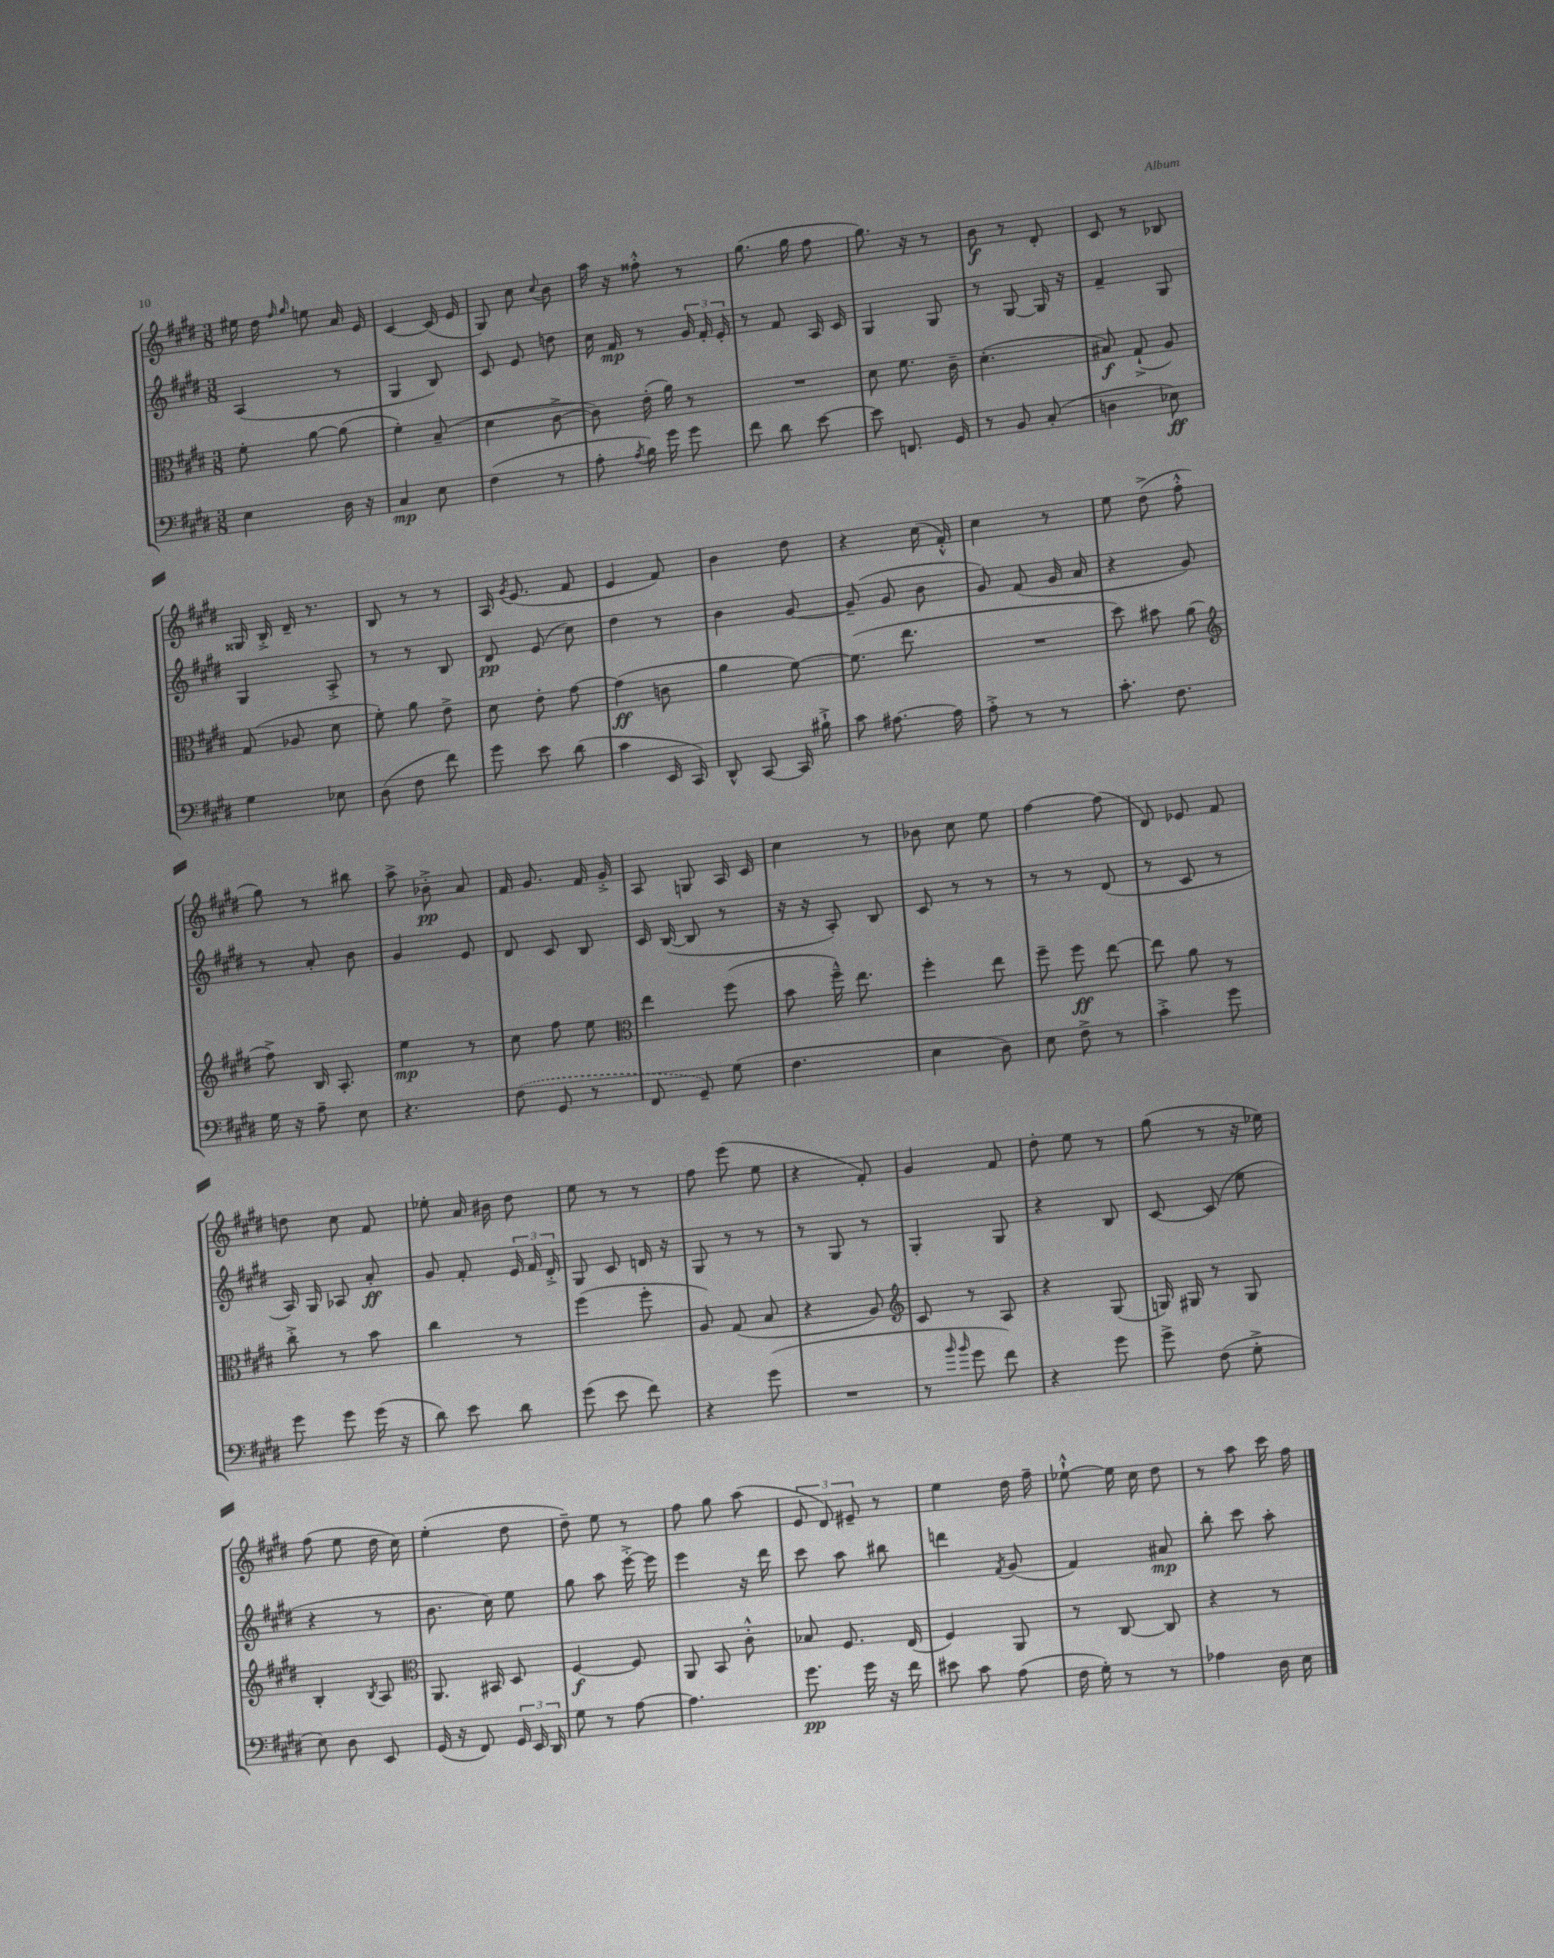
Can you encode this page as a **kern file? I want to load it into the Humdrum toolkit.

**kern	**dynam	**kern	**dynam	**kern	**dynam	**kern	**dynam
*part4	*part4	*part3	*part3	*part2	*part2	*part1	*part1
*staff4	*staff4	*staff3	*staff3	*staff2	*staff2	*staff1	*staff1
*clefF4	*	*clefC3	*	*clefG2	*	*clefG2	*
*k[f#c#g#d#]	*	*k[f#c#g#d#]	*	*k[f#c#g#d#]	*	*k[f#c#g#d#]	*
*M3/8	*	*M3/8	*	*M3/8	*	*M3/8	*
=17	=17	=17	=17	=17	=17	=17	=17
4E\	.	8f#'\	.	(4A/	.	16ee#X\	.
.	.	.	.	.	.	16dd#\	.
.	.	.	.	.	.	16qqff#/	.
.	.	.	.	.	.	16qqgg#/	.
.	.	[8a\	.	.	.	8een\	.
16D#\	.	(8a\]	.	8r	.	16a/	.
16r	.	.	.	.	.	16e/	.
=18	=18	=18	=18	=18	=18	=18	=18
4C#/	mp	4f#'\)	.	4G#/	.	[4c#/	.
8E\	.	(8B~/	.	8B/)	.	(16c#/]	.
.	.	.	.	.	.	16e/	.
=19	=19	=19	=19	=19	=19	=19	=19
(4F#\	.	4d#\	.	8c#/	.	8G#/)	.
.	.	.	.	8e/	.	8cc#\	.
.	.	.	.	.	.	8qqcc#/	.
8r	.	[8c#^\	.	8ddn\	.	8b\	.
=20	=20	=20	=20	=20	=20	=20	=20
8A'\	.	8c#\])	.	16cc#\	.	16aa\	.
.	.	.	.	16f#/	mp	16r	.
8qA/	.	.	.	.	.	.	.
16B\)	.	(16e'\	.	8r	.	8ff##X'^^\	.
16g#\	.	16a\)	.	.	.	.	.
8g#\	.	8r	.	24g#/	.	8r	.
.	.	.	.	24f#'/	.	.	.
.	.	.	.	24e'/	.	.	.
=21	=21	=21	=21	=21	=21	=21	=21
8f#\	.	4.r	.	8r	.	(8.gg#\	.
8d#\	.	.	.	8f#/	.	.	.
.	.	.	.	.	.	16gg#\	.
[8e\	.	.	.	16A/	.	8ff#\	.
.	.	.	.	16c#/	.	.	.
=22	=22	=22	=22	=22	=22	=22	=22
8e\]	.	8d#\	.	4G#/	.	8.gg#\)	.
8.FFn/	.	8.f#\	.	.	.	.	.
.	.	.	.	.	.	16r	.
.	.	.	.	8G#/	.	8r	.
16GG#/	.	16c#~\	.	.	.	.	.
=23	=23	=23	=23	=23	=23	=23	=23
8r	.	(4.d#'\	.	8r	.	8b\	f
8BB/	.	.	.	[8G#/	.	8r	.
(8C#'/	.	.	.	16G#/]	.	8d#'/	.
.	.	.	.	16r	.	.	.
=24	=24	=24	=24	=24	=24	=24	=24
4Dn\	.	8B#X/)	f	4f#~/	.	8c#/	.
.	.	(8G#`^/	.	.	.	8r	.
8E-X\)	ff	8A/)	.	8G#/	.	8B-X/	.
!!LO:LB:g=z
=25	=25	=25	=25	=25	=25	=25	=25
4G#\	.	(8G#/	.	4G#/	.	16G##X/	.
.	.	.	.	.	.	16B'^/	.
.	.	8A-X/	.	.	.	16d#~/	.
.	.	.	.	.	.	8.r	.
8E-X\	.	8d#\	.	8A'^/	.	.	.
=26	=26	=26	=26	=26	=26	=26	=26
(8D#\	.	8f#'\)	.	8r	.	8B/	.
8F#\	.	8a\	.	8r	.	8r	.
8f#\)	.	8e^\	.	8B/	.	8r	.
=27	=27	=27	=27	=27	=27	=27	=27
8g#\	.	8d#\	.	8d#/	pp	16A/	.
.	.	.	.	.	.	8qg#/	.
.	.	.	.	.	.	(8.e/	.
8e\	.	8e'\	.	(8e/	.	.	.
(8d#\	.	[8g#\	.	8cc#\)	.	8f#/	.
=28	=28	=28	=28	=28	=28	=28	=28
4c#\	.	(4g#\]	ff	4dd#\	.	4e/	.
16EE/	.	8cn\	.	8r	.	8f#/)	.
16CC#/)	.	.	.	.	.	.	.
=29	=29	=29	=29	=29	=29	=29	=29
8DD#^^/	.	4a\	.	4b\	.	4b\	.
[8CC#/	.	.	.	.	.	.	.
16CC#/]	.	[8f#\)	.	[8g#/	.	8dd#\	.
16B#X`^\	.	.	.	.	.	.	.
=30	=30	=30	=30	=30	=30	=30	=30
8c#\	.	(8.f#\]	.	(8g#~/]	.	4r	.
[8.A#X\	.	.	.	8g#/	.	.	.
.	.	8.ee\	.	.	.	.	.
.	.	.	.	8b\	.	(16cc#\	.
16A#\]	.	.	.	.	.	16f#'^^/)	.
=31	=31	=31	=31	=31	=31	=31	=31
8A'^\	.	4.r	.	8g#/)	.	4cc#\	.
8r	.	.	.	(8f#/	.	.	.
8r	.	.	.	16g#/	.	8r	.
.	.	.	.	16a/	.	.	.
=32	=32	=32	=32	=32	=32	=32	=32
8.c#'\	.	8dd#\)	.	4r	.	8ee\	.
.	.	8b#X\	.	.	.	(8dd#^\	.
8.F#\	.	.	.	.	.	.	.
.	.	(8a\	.	8g#/)	.	8ff#'^^\	.
!!LO:LB:g=z
=33	=33	=33	=33	=33	=33	=33	=33
*	*	*clefG2	*	*	*	*	*
16G#\	.	8ff#^\)	.	8r	.	8gg#\)	.
16r	.	.	.	.	.	.	.
8A~\	.	16B/	.	8a'/	.	8r	.
.	.	8.A'/	.	.	.	.	.
8E\	.	.	.	8b\	.	8bb#X\	.
=34	=34	=34	=34	=34	=34	=34	=34
4.r	.	4ee\	mp	4g#/	.	8aa^\	.
.	.	.	.	.	.	8b-X'^\	pp
.	.	8r	.	8e/	.	8a/	.
=35	=35	=35	=35	=35	=35	=35	=35
(8F#\	.	8cc#\	.	8d#/	.	16f#/	.
.	.	.	.	.	.	8.g#/	.
8GG#/	.	8ff#\	.	8c#/	.	.	.
8r	.	8ee\	.	8B/	.	16f#/	.
.	.	.	.	.	.	16g#'^/	.
=36	=36	=36	=36	=36	=36	=36	=36
*	*	*clefC3	*	*	*	*	*
8FF#/	.	4ee\	.	16c#/	.	8A/	.
.	.	.	.	([16B/	.	.	.
8GG#~/)	.	.	.	8B/]	.	8Gn/	.
(8G#\	.	(8ff#\	.	8r	.	16A/	.
.	.	.	.	.	.	16c#/	.
=37	=37	=37	=37	=37	=37	=37	=37
4.F#\	.	8b\	.	16r	.	4cc#\	.
.	.	.	.	16r	.	.	.
.	.	16ff#~^^\)	.	8A'/)	.	.	.
.	.	8.ee\	.	.	.	.	.
.	.	.	.	8B/	.	8r	.
=38	=38	=38	=38	=38	=38	=38	=38
4E\	.	4ff#'\	.	8c#/	.	8b-X\	.
.	.	.	.	8r	.	8cc#\	.
8D#\)	.	8ee\	.	8r	.	8ee\	.
=39	=39	=39	=39	=39	=39	=39	=39
8E\	.	8ff#~\	.	8r	.	[4ff#\	.
8F#^\	.	8ff#\	ff	8r	.	.	.
8r	.	[8ee\	.	(8d#/	.	(8ff#\]	.
=40	=40	=40	=40	=40	=40	=40	=40
4c#'^\	.	8ee\]	.	8r	.	8d#/)	.
.	.	8a\	.	8c#/	.	8e-X/	.
8g#\	.	8r	.	8r	.	8f#/	.
!!LO:LB:g=z
=41	=41	=41	=41	=41	=41	=41	=41
8g#\	.	8cc#'^\	.	16A/)	.	8ddn\	.
.	.	.	.	16G#/	.	.	.
8g#\	.	8r	.	8A-X/	.	8cc#\	.
(16g#\	.	8b\	.	8a'/	ff	8f#/	.
16r	.	.	.	.	.	.	.
=42	=42	=42	=42	=42	=42	=42	=42
8d#\)	.	4cc#\	.	8g#/	.	8ee-X'\	.
8e\	.	.	.	8f#'/	.	16a/	.
.	.	.	.	.	.	16b#X\	.
8d#\	.	8r	.	24e/	.	8dd#\	.
.	.	.	.	24f#/	.	.	.
.	.	.	.	24d#'^/	.	.	.
=43	=43	=43	=43	=43	=43	=43	=43
(8g#\	.	(4ff#\	.	8G#/	.	8ee\	.
8e\	.	.	.	8c#/	.	8r	.
8f#\)	.	8ff#'\	.	16dn/	.	8r	.
.	.	.	.	16r	.	.	.
=44	=44	=44	=44	=44	=44	=44	=44
4r	.	8A/)	.	8G#/	.	8ff#\	.
.	.	(8G#/	.	8r	.	(8eee\	.
(8g#\	.	8B/	.	8r	.	8ee\	.
=45	=45	=45	=45	=45	=45	=45	=45
4.r	.	4r	.	8r	.	4r	.
.	.	.	.	8G#/	.	.	.
.	.	8A/)	.	8r	.	8f#'/)	.
=46	=46	=46	=46	=46	=46	=46	=46
*	*	*clefG2	*	*	*	*	*
8r	.	8c#/	.	4G#'/	.	4g#/	.
16qqb/	.	.	.	.	.	.	.
16qqb/	.	.	.	.	.	.	.
8g#\	.	8r	.	.	.	.	.
8f#\)	.	8A/	.	8G#/	.	8f#/	.
=47	=47	=47	=47	=47	=47	=47	=47
4r	.	4r	.	4r	.	8dd#'\	.
.	.	.	.	.	.	8ee\	.
8g#\	.	(8G#/	.	8B/	.	8r	.
=48	=48	=48	=48	=48	=48	=48	=48
8g#^\	.	16Gn/)	.	[8c#/	.	(8gg#\	.
.	.	16G#X/	.	.	.	.	.
(8F#\	.	8r	.	(8c#/]	.	8r	.
8G#'^\	.	8G#/	.	8ee\	.	16r	.
.	.	.	.	.	.	16ee-X\)	.
!!LO:LB:g=z
=49	=49	=49	=49	=49	=49	=49	=49
8E\)	.	4B'/	.	4r	.	(8ff#\	.
8D#\	.	.	.	.	.	8ee\	.
.	.	8qB/	.	.	.	.	.
8EE/	.	8A/	.	8r	.	16dd#\	.
.	.	.	.	.	.	16cc#\)	.
=50	=50	=50	=50	=50	=50	=50	=50
*	*	*clefC3	*	*	*	*	*
(16GG#/	.	8.AA/	.	8.b\	.	(4ee'\	.
16r	.	.	.	.	.	.	.
8FF#/)	.	.	.	.	.	.	.
.	.	16BB#X/	.	16cc#\)	.	.	.
24GG#/	.	8D#/	.	8ee\	.	8dd#\	.
24EE/	.	.	.	.	.	.	.
24DD#/	.	.	.	.	.	.	.
=51	=51	=51	=51	=51	=51	=51	=51
8G#\	.	[4F#/	f	8gg#\	.	8dd#~\)	.
8r	.	.	.	8aa\	.	8ee\	.
[8A\	.	8F#/]	.	[16eee'^\	.	8r	.
.	.	.	.	16eee\]	.	.	.
=52	=52	=52	=52	=52	=52	=52	=52
4.A\]	.	8AA/	.	4eee\	.	8ff#\	.
.	.	8BB/	.	.	.	8gg#\	.
.	.	8c#'^^\	.	16r	.	(8aa\	.
.	.	.	.	16ddd#\	.	.	.
=53	=53	=53	=53	=53	=53	=53	=53
8.g#\	pp	8B-X/	.	8ccc#\	.	12e/	.
.	.	.	.	.	.	12d#/)	.
.	.	8.F#/	.	8aa\	.	.	.
.	.	.	.	.	.	12e#X~/	.
16g#\	.	.	.	.	.	.	.
16r	.	.	.	8bb#X\	.	8r	.
16f#\	.	(16E/	.	.	.	.	.
=54	=54	=54	=54	=54	=54	=54	=54
8e#X\	.	4F#/)	.	4dddn\	.	4ee\	.
8c#\	.	.	.	.	.	.	.
.	.	.	.	8qf#/	.	.	.
(8A\	.	8AA/	.	(8g#/	.	16dd#\	.
.	.	.	.	.	.	16ff#~\	.
=55	=55	=55	=55	=55	=55	=55	=55
16F#\	.	8r	.	4f#/)	.	[8ee-X`^^\	.
16G#'\)	.	.	.	.	.	.	.
8r	.	[8C#/	.	.	.	16ee-\]	.
.	.	.	.	.	.	16cc#\	.
8r	.	8C#/]	.	8a#X/	mp	8dd#\	.
=56	=56	=56	=56	=56	=56	=56	=56
4A-X\	.	4r	.	8bb'\	.	8r	.
.	.	.	.	8ccc#\	.	8aa\	.
16D#\	.	8r	.	8aa'\	.	16ccc#\	.
16E\	.	.	.	.	.	16ff#\	.
==	==	==	==	==	==	==	==
*-	*-	*-	*-	*-	*-	*-	*-
